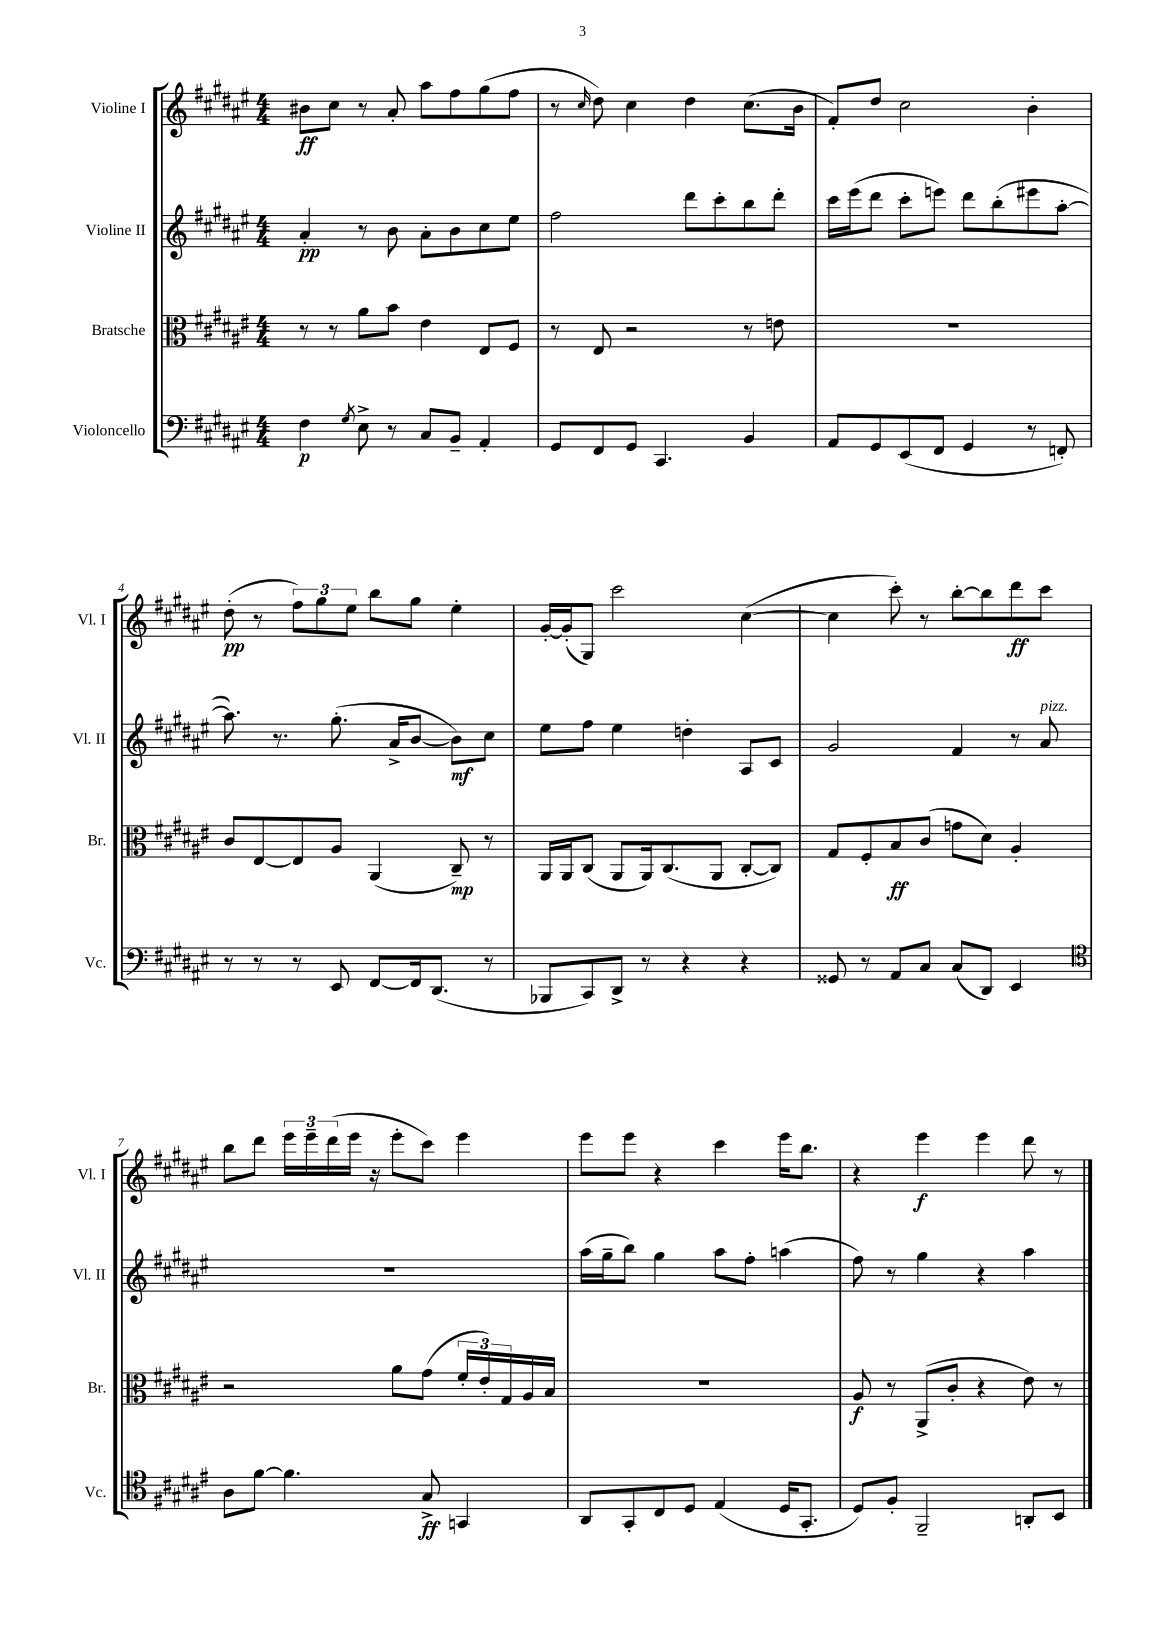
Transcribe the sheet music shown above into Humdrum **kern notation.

**kern	**dynam	**kern	**dynam	**kern	**dynam	**kern	**dynam
*part4	*part4	*part3	*part3	*part2	*part2	*part1	*part1
*staff4	*staff4	*staff3	*staff3	*staff2	*staff2	*staff1	*staff1
*I"Violoncello	*	*I"Bratsche	*	*I"Violine II	*	*I"Violine I	*
*I'Vc.	*	*I'Br.	*	*I'Vl. II	*	*I'Vl. I	*
*clefF4	*	*clefC3	*	*clefG2	*	*clefG2	*
*k[f#c#g#d#a#e#]	*	*k[f#c#g#d#a#e#]	*	*k[f#c#g#d#a#e#]	*	*k[f#c#g#d#a#e#]	*
*M4/4	*	*M4/4	*	*M4/4	*	*M4/4	*
=1	=1	=1	=1	=1	=1	=1	=1
4F#\	p	8r	.	4a#'/	pp	8b#X\L	ff
.	.	8r	.	.	.	8cc#\J	.
8qG#/	.	.	.	.	.	.	.
8E#^\	.	8a#\L	.	8r	.	8r	.
8r	.	8b\J	.	8b\	.	8a#'/	.
8C#/L	.	4e#\	.	8a#'\L	.	8aa#\L	.
8BB~/J	.	.	.	8b\	.	8ff#\	.
4AA#'/	.	8E#/L	.	8cc#\	.	(8gg#\	.
.	.	8F#/J	.	8ee#\J	.	8ff#\J	.
=2	=2	=2	=2	=2	=2	=2	=2
8GG#/L	.	8r	.	2ff#\	.	8r	.
.	.	.	.	.	.	16qqcc#/	.
8FF#/	.	8E#/	.	.	.	8dd#\)	.
8GG#/J	.	2r	.	.	.	4cc#\	.
4.CC#/	.	.	.	.	.	.	.
.	.	.	.	8ddd#\L	.	4dd#\	.
.	.	.	.	8ccc#'\	.	.	.
4BB/	.	8r	.	8bb\	.	(8.cc#\L	.
.	.	8en\	.	8ddd#'\J	.	.	.
.	.	.	.	.	.	16b\Jk	.
=3	=3	=3	=3	=3	=3	=3	=3
8AA#/L	.	1r	.	16ccc#\LL	.	8f#'/L)	.
.	.	.	.	(16eee#\J	.	.	.
8GG#/	.	.	.	8ddd#\J	.	8dd#/J	.
(8EE#/	.	.	.	8ccc#'\L	.	2cc#\	.
8FF#/J	.	.	.	8eeen\J)	.	.	.
4GG#/	.	.	.	8ddd#\L	.	.	.
.	.	.	.	(8bb'\	.	.	.
8r	.	.	.	8eee#X\	.	4b'\	.
8FFn'/)	.	.	.	[8aa#'\J	.	.	.
!!LO:LB:g=z
=4	=4	=4	=4	=4	=4	=4	=4
8r	.	8c#/L	.	8.aa#\])	.	(8dd#'\	pp
8r	.	[8E#/	.	.	.	8r	.
.	.	.	.	8.r	.	.	.
8r	.	8E#/]	.	.	.	12ff#\L)	.
.	.	.	.	.	.	12gg#\	.
8EE#/	.	8A#/J	.	(8.gg#'\	.	.	.
.	.	.	.	.	.	12ee#\J	.
[8FF#/L	.	(4AA#/	.	.	.	8bb\L	.
.	.	.	.	16a#^/KL	.	.	.
16FF#/k]	.	.	.	[8b/J	.	8gg#\J	.
(8.DD#/J	.	.	.	.	.	.	.
.	.	8C#~/)	mp	8b\L])	mf	4ee#'\	.
8r	.	8r	.	8cc#\J	.	.	.
=5	=5	=5	=5	=5	=5	=5	=5
8BBB-X/L	.	16AA#/LL	.	8ee#\L	.	[16g#'/LL	.
.	.	16AA#/J	.	.	.	(16g#'/J]	.
8CC#/)	.	(8C#/J	.	8ff#\J	.	8G#/J)	.
8DD#^/J	.	8AA#/L	.	4ee#\	.	2ccc#\	.
8r	.	16AA#/k)	.	.	.	.	.
.	.	(8.C#/	.	.	.	.	.
4r	.	.	.	4ddn'\	.	.	.
.	.	8AA#/J	.	.	.	.	.
4r	.	[8C#'/L	.	8A#/L	.	([4cc#\	.
.	.	8C#/J])	.	8c#/J	.	.	.
=6	=6	=6	=6	=6	=6	=6	=6
8GG##X/	.	8G#/L	.	2g#/	.	4cc#\]	.
8r	.	8F#'/	.	.	.	.	.
8AA#/L	.	8B/	ff	.	.	8ccc#'\)	.
8C#/J	.	(8c#/J	.	.	.	8r	.
(8C#/L	.	8gn\L	.	4f#/	.	[8bb'\L	.
8DD#/J)	.	8d#\J)	.	.	.	8bb\]	.
4EE#/	.	4A#'/	.	8r	.	8ddd#\	ff
!	!	!	!	!LO:TX:a:i:t=pizz.	!	!	!
.	.	.	.	8a#/	.	8ccc#\J	.
!!LO:LB:g=z
=7	=7	=7	=7	=7	=7	=7	=7
*clefC4	*	*	*	*	*	*	*
8A#\L	.	2r	.	1r	.	8bb\L	.
[8f#\J	.	.	.	.	.	8ddd#\J	.
4.f#\]	.	.	.	.	.	24eee#\LL	.
.	.	.	.	.	.	24eee#~\	.
.	.	.	.	.	.	(24ddd#\	.
.	.	.	.	.	.	16eee#\JJ	.
.	.	.	.	.	.	16r	.
.	.	8a#\L	.	.	.	8eee#'\L	.
8G#^/	ff	(8g#\J	.	.	.	8ccc#\J)	.
4GGn/	.	24f#'/LL	.	.	.	4eee#\	.
.	.	24e#'/)	.	.	.	.	.
.	.	24G#/	.	.	.	.	.
.	.	16A#/	.	.	.	.	.
.	.	16B/JJ	.	.	.	.	.
=8	=8	=8	=8	=8	=8	=8	=8
8AA#/L	.	1r	.	(16aa#\LL	.	8eee#\L	.
.	.	.	.	16gg#~\J	.	.	.
8GG#'/	.	.	.	8bb\J)	.	8eee#\J	.
8C#/	.	.	.	4gg#\	.	4r	.
8D#/J	.	.	.	.	.	.	.
(4E#/	.	.	.	8aa#\L	.	4ccc#\	.
.	.	.	.	8ff#'\J	.	.	.
16D#/KL	.	.	.	(4aan\	.	16eee#\KL	.
8.GG#'/J	.	.	.	.	.	8.bb\J	.
=9	=9	=9	=9	=9	=9	=9	=9
8D#/L)	.	8A#/	f	8ff#\)	.	4r	.
8F#'/J	.	8r	.	8r	.	.	.
2FF#~/	.	(8AA#^/L	.	4gg#\	.	4eee#\	f
.	.	8c#'/J	.	.	.	.	.
.	.	4r	.	4r	.	4eee#\	.
8AAn'/L	.	8e#\)	.	4aa#\	.	8ddd#\	.
8BB/J	.	8r	.	.	.	8r	.
==	==	==	==	==	==	==	==
*-	*-	*-	*-	*-	*-	*-	*-
